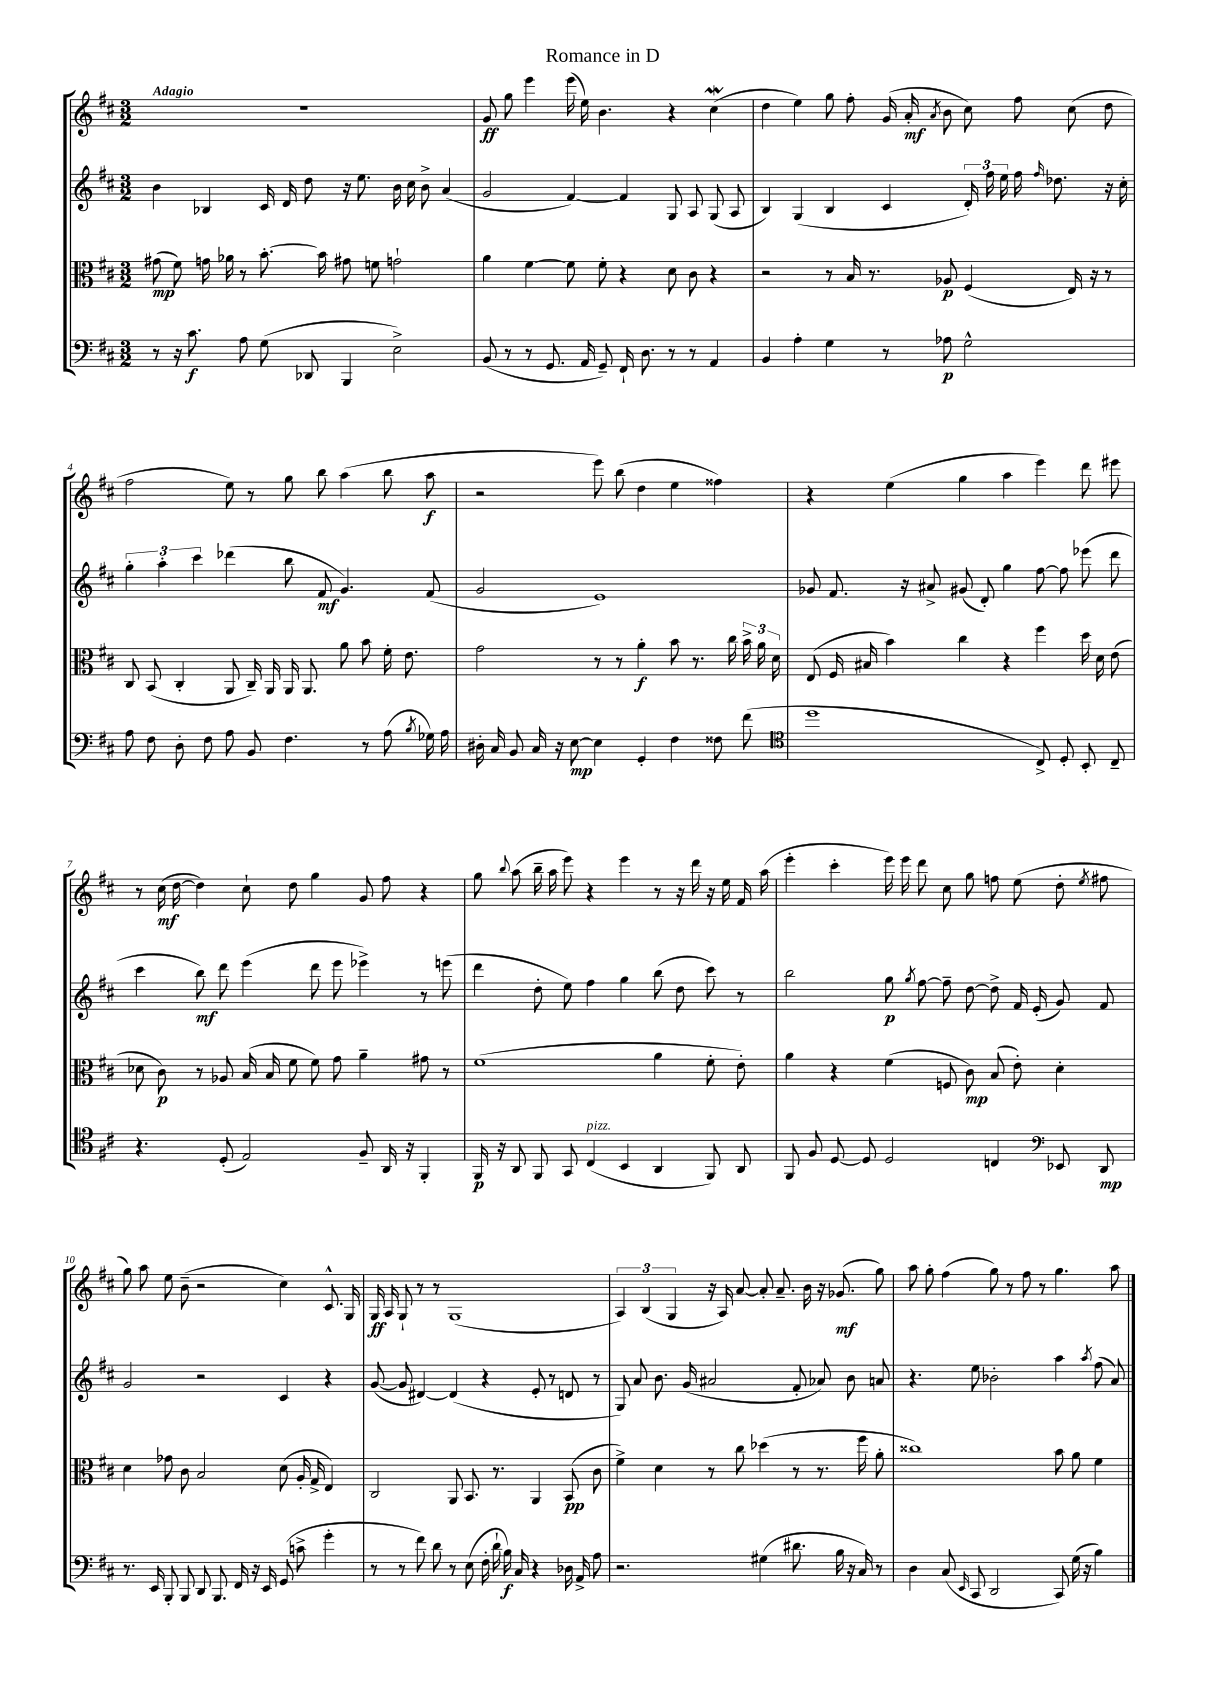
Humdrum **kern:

**kern	**dynam	**kern	**dynam	**kern	**dynam	**kern	**dynam
*part4	*part4	*part3	*part3	*part2	*part2	*part1	*part1
*staff4	*staff4	*staff3	*staff3	*staff2	*staff2	*staff1	*staff1
*clefF4	*	*clefC3	*	*clefG2	*	*clefG2	*
*k[f#c#]	*	*k[f#c#]	*	*k[f#c#]	*	*k[f#c#]	*
*M3/2	*	*M3/2	*	*M3/2	*	*M3/2	*
=1	=1	=1	=1	=1	=1	=1	=1
!	!	!	!	!	!	!LO:TX:a:B:t=Adagio	!
8r	.	(8g#X\	mp	4b\	.	1.r	.
16r	.	8f#\)	.	.	.	.	.
8.c#\	f	.	.	.	.	.	.
.	.	16gn\	.	4B-X/	.	.	.
.	.	16a-X\	.	.	.	.	.
8A\	.	8r	.	.	.	.	.
(8G\	.	[8.b'\	.	16c#/	.	.	.
.	.	.	.	16d/	.	.	.
8DD-X/	.	.	.	8dd\	.	.	.
.	.	16b\]	.	.	.	.	.
4BBB/	.	8g#X\	.	16r	.	.	.
.	.	.	.	8.ee\	.	.	.
.	.	8fn\	.	.	.	.	.
2E^\)	.	2gn`\	.	16b\	.	.	.
.	.	.	.	16cc#\	.	.	.
.	.	.	.	8b^\	.	.	.
.	.	.	.	(4a/	.	.	.
=2	=2	=2	=2	=2	=2	=2	=2
(8BB/	.	4a\	.	2g/	.	8g/	ff
8r	.	.	.	.	.	8gg\	.
8r	.	[4f#\	.	.	.	4eee\	.
8.GG/	.	.	.	.	.	.	.
.	.	8f#\]	.	[4f#/)	.	(16eee\	.
16AA/	.	.	.	.	.	16ee\)	.
8GG~/)	.	8f#'\	.	.	.	4.b\	.
16FF#`/	.	4r	.	4f#/]	.	.	.
8.D\	.	.	.	.	.	.	.
8r	.	8d\	.	8G/	.	4r	.
8r	.	8c#\	.	8A/	.	.	.
4AA/	.	4r	.	(8G/	.	(4cc#W\	.
.	.	.	.	8A/	.	.	.
=3	=3	=3	=3	=3	=3	=3	=3
4BB/	.	2r	.	4B/)	.	4dd\	.
4A'\	.	.	.	(4G/	.	4ee\)	.
4G\	.	8r	.	4B/	.	8gg\	.
.	.	16B/	.	.	.	8ff#'\	.
.	.	8.r	.	.	.	.	.
8r	.	.	.	4c#/	.	(16g/	.
.	.	.	.	.	.	16a'/	mf
.	.	.	.	.	.	8qa/	.
8A-X\	p	8A-X/	p	.	.	8b\	.
2G^^\	.	(4F#/	.	24d'/)	.	8cc#\)	.
.	.	.	.	24ff#\	.	.	.
.	.	.	.	24ee\	.	.	.
.	.	.	.	16ff#\	.	8ff#\	.
.	.	.	.	16qqff#/	.	.	.
.	.	.	.	8.dd-X\	.	.	.
.	.	16E/)	.	.	.	(8cc#\	.
.	.	16r	.	.	.	.	.
.	.	8r	.	16r	.	8dd\	.
.	.	.	.	16cc#'\	.	.	.
!!LO:LB:g=z
=4	=4	=4	=4	=4	=4	=4	=4
8A\	.	8C#/	.	6gg'\	.	2ff#\	.
8F#\	.	(8BB/	.	.	.	.	.
.	.	.	.	6aa'\	.	.	.
8D'\	.	4C#'/	.	.	.	.	.
.	.	.	.	6ccc#\	.	.	.
8F#\	.	.	.	.	.	.	.
8A\	.	8AA/	.	(4ddd-X\	.	8ee\)	.
8BB/	.	16C#~/)	.	.	.	8r	.
.	.	16AA/	.	.	.	.	.
4.F#\	.	16AA/	.	8bb\	.	8gg\	.
.	.	8.AA/	.	.	.	.	.
.	.	.	.	8f#/	mf	8bb\	.
.	.	8a\	.	4.g/)	.	(4aa\	.
8r	.	8b\	.	.	.	.	.
(8A\	.	16f#'\	.	.	.	8bb\	.
.	.	8.e\	.	.	.	.	.
8qB/	.	.	.	.	.	.	.
16G-X\)	.	.	.	(8f#/	.	8aa\	f
16A\	.	.	.	.	.	.	.
=5	=5	=5	=5	=5	=5	=5	=5
16D#X'\	.	2g\	.	2g/	.	2r	.
16C#/	.	.	.	.	.	.	.
8BB/	.	.	.	.	.	.	.
16C#/	.	.	.	.	.	.	.
16r	.	.	.	.	.	.	.
[8E\	mp	.	.	.	.	.	.
4E\]	.	8r	.	1e)	.	8eee\)	.
.	.	8r	.	.	.	(8bb\	.
4GG'/	.	4a'\	f	.	.	4dd\	.
4F#\	.	8b\	.	.	.	4ee\	.
.	.	8.r	.	.	.	.	.
8F##X\	.	.	.	.	.	4ff##X\)	.
.	.	16cc#\	.	.	.	.	.
(8f#\	.	24b^\	.	.	.	.	.
.	.	24a\	.	.	.	.	.
.	.	24d\	.	.	.	.	.
=6	=6	=6	=6	=6	=6	=6	=6
*clefC4	*	*	*	*	*	*	*
1dd	.	(8E/	.	8g-X/	.	4r	.
.	.	16F#/	.	8.f#/	.	.	.
.	.	16B#X/	.	.	.	.	.
.	.	4b\)	.	.	.	(4ee\	.
.	.	.	.	16r	.	.	.
.	.	.	.	8a#X^/	.	.	.
.	.	4cc#\	.	(8g#X/	.	4gg\	.
.	.	.	.	8d'/)	.	.	.
.	.	4r	.	4gg\	.	4aa\	.
8C#^/)	.	4ff#\	.	[8ff#\	.	4eee\)	.
8D'/	.	.	.	8ff#\]	.	.	.
8BB'/	.	16dd\	.	(8eee-X\	.	8ddd\	.
.	.	16d\	.	.	.	.	.
8C#~/	.	(8e\	.	8ddd\	.	8eee#X\	.
!!LO:LB:g=z
=7	=7	=7	=7	=7	=7	=7	=7
4.r	.	8d-X\	.	4ccc#\	.	8r	.
.	.	8c#\)	p	.	.	(16cc#\	mf
.	.	.	.	.	.	[16dd\	.
.	.	8r	.	8bb\)	mf	4dd\])	.
(8D'/	.	8A-X/	.	8ddd\	.	.	.
2E/)	.	(16B/	.	(4eee\	.	8cc#`\	.
.	.	16B/	.	.	.	.	.
.	.	8f#\	.	.	.	8dd\	.
.	.	8f#\)	.	8ddd\	.	4gg\	.
.	.	8g\	.	8eee\	.	.	.
8F#~/	.	4a~\	.	4eee-X^\)	.	8g/	.
16AA/	.	.	.	.	.	8ff#\	.
16r	.	.	.	.	.	.	.
4FF#'/	.	8g#X\	.	8r	.	4r	.
.	.	8r	.	(8eeen\	.	.	.
=8	=8	=8	=8	=8	=8	=8	=8
16FF#/	p	(1f#	.	4ddd\	.	8gg\	.
16r	.	.	.	.	.	.	.
.	.	.	.	.	.	8qqbb/	.
8AA/	.	.	.	.	.	(8aa\	.
8FF#/	.	.	.	8dd'\	.	16bb~\	.
.	.	.	.	.	.	16aa\	.
8GG/	.	.	.	8ee\)	.	8eee\)	.
!LO:TX:a:i:t=pizz.	!	!	!	!	!	!	!
(4C#/	.	.	.	4ff#\	.	4r	.
4BB/	.	.	.	4gg\	.	4eee\	.
4AA/	.	4a\	.	(8bb\	.	8r	.
.	.	.	.	8dd\	.	16r	.
.	.	.	.	.	.	16ddd\	.
8FF#/)	.	8f#'\	.	8ccc#\)	.	16r	.
.	.	.	.	.	.	16ee\	.
8AA/	.	8e'\)	.	8r	.	16f#/	.
.	.	.	.	.	.	(16aa\	.
=9	=9	=9	=9	=9	=9	=9	=9
8FF#/	.	4a\	.	2bb\	.	4eee'\	.
8F#/	.	.	.	.	.	.	.
[8D/	.	4r	.	.	.	4ccc#'\	.
8D/]	.	.	.	.	.	.	.
2D/	.	(4f#\	.	8gg\	p	16eee\)	.
.	.	.	.	.	.	16eee\	.
.	.	.	.	8qgg/	.	.	.
.	.	.	.	[8ff#\	.	8ddd\	.
.	.	8Fn/	.	8ff#~\]	.	8cc#\	.
.	.	8c#\)	mp	[8dd\	.	8gg\	.
4Cn/	.	(8B/	.	8dd^\]	.	8ffn\	.
.	.	8e'\)	.	16f#/	.	(8ee\	.
.	.	.	.	(16e'/	.	.	.
*clefF4	*	*	*	*	*	*	*
8EE-X/	.	4d'\	.	8g/)	.	8dd'\	.
.	.	.	.	.	.	8qee/	.
8DD/	mp	.	.	8f#/	.	8ff#X\	.
!!LO:LB:g=z
=10	=10	=10	=10	=10	=10	=10	=10
8.r	.	4d\	.	2g/	.	8gg\)	.
.	.	.	.	.	.	8aa\	.
16EE/	.	.	.	.	.	.	.
8BBB'/	.	8g-X\	.	.	.	8ee\	.
8BBB/	.	8c#\	.	.	.	(8b~\	.
8DD/	.	2B/	.	2r	.	2r	.
8.BBB/	.	.	.	.	.	.	.
16FF#/	.	.	.	.	.	.	.
16r	.	.	.	.	.	.	.
16EE/	.	.	.	.	.	.	.
(8GG/	.	(8d\	.	4c#/	.	4cc#\)	.
8cn^\	.	16A'/	.	.	.	.	.
.	.	16G^/	.	.	.	.	.
4g'\	.	4E/)	.	4r	.	8.c#^^/	.
.	.	.	.	.	.	16G/	.
=11	=11	=11	=11	=11	=11	=11	=11
8r	.	2C#/	.	([8g/	.	16G/	ff
.	.	.	.	.	.	16A/	.
8r	.	.	.	8g/]	.	8G`/	.
8f#\)	.	.	.	[4d#X/)	.	8r	.
8d\	.	.	.	.	.	8r	.
8r	.	8AA/	.	(4d#/]	.	(1G	.
(8E\	.	8.BB/	.	.	.	.	.
16F#'\	.	.	.	4r	.	.	.
16d`\	.	8.r	.	.	.	.	.
16B\)	f	.	.	.	.	.	.
16C#/	.	.	.	.	.	.	.
4r	.	4AA/	.	8e'/	.	.	.
.	.	.	.	8r	.	.	.
16D-X\	.	(8BB/	pp	8dn/	.	.	.
16AA^/	.	.	.	.	.	.	.
8A\	.	8c#\	.	8r	.	.	.
=12	=12	=12	=12	=12	=12	=12	=12
2.r	.	4f#^\)	.	8G/)	.	6A/)	.
.	.	.	.	8a/	.	.	.
.	.	.	.	.	.	(6B/	.
.	.	4d\	.	8.b\	.	.	.
.	.	.	.	.	.	6G/	.
.	.	.	.	(16g/	.	.	.
.	.	8r	.	2a#X/	.	16r	.
.	.	.	.	.	.	16A/)	.
.	.	8cc#\	.	.	.	[8a/	.
(4G#X\	.	(4dd-X\	.	.	.	8a'/]	.
.	.	.	.	.	.	8.a~/	.
8.d#X\	.	8r	.	8f#'/	.	.	.
.	.	.	.	.	.	16b\	.
.	.	8.r	.	8a-X/)	.	16r	.
16B\	.	.	.	.	.	(8.g-X/	mf
16r	.	.	.	8b\	.	.	.
16C#/)	.	16ff#\	.	.	.	.	.
8r	.	8a'\	.	8an/	.	8gg\)	.
=13	=13	=13	=13	=13	=13	=13	=13
4D\	.	1cc##X)	.	4.r	.	8aa\	.
.	.	.	.	.	.	8gg'\	.
(8C#/	.	.	.	.	.	(4ff#\	.
16qqEE/	.	.	.	.	.	.	.
8CC#/	.	.	.	8ee\	.	.	.
2DD/	.	.	.	2b-X'\	.	8gg\)	.
.	.	.	.	.	.	8r	.
.	.	.	.	.	.	8ff#\	.
.	.	.	.	.	.	8r	.
8CC#/)	.	8b\	.	4aa\	.	4.gg\	.
(16G\	.	8a\	.	.	.	.	.
16r	.	.	.	.	.	.	.
.	.	.	.	8qaa/	.	.	.
4B\)	.	4f#\	.	(8ff#\	.	.	.
.	.	.	.	8a/)	.	8aa\	.
==	==	==	==	==	==	==	==
*-	*-	*-	*-	*-	*-	*-	*-
